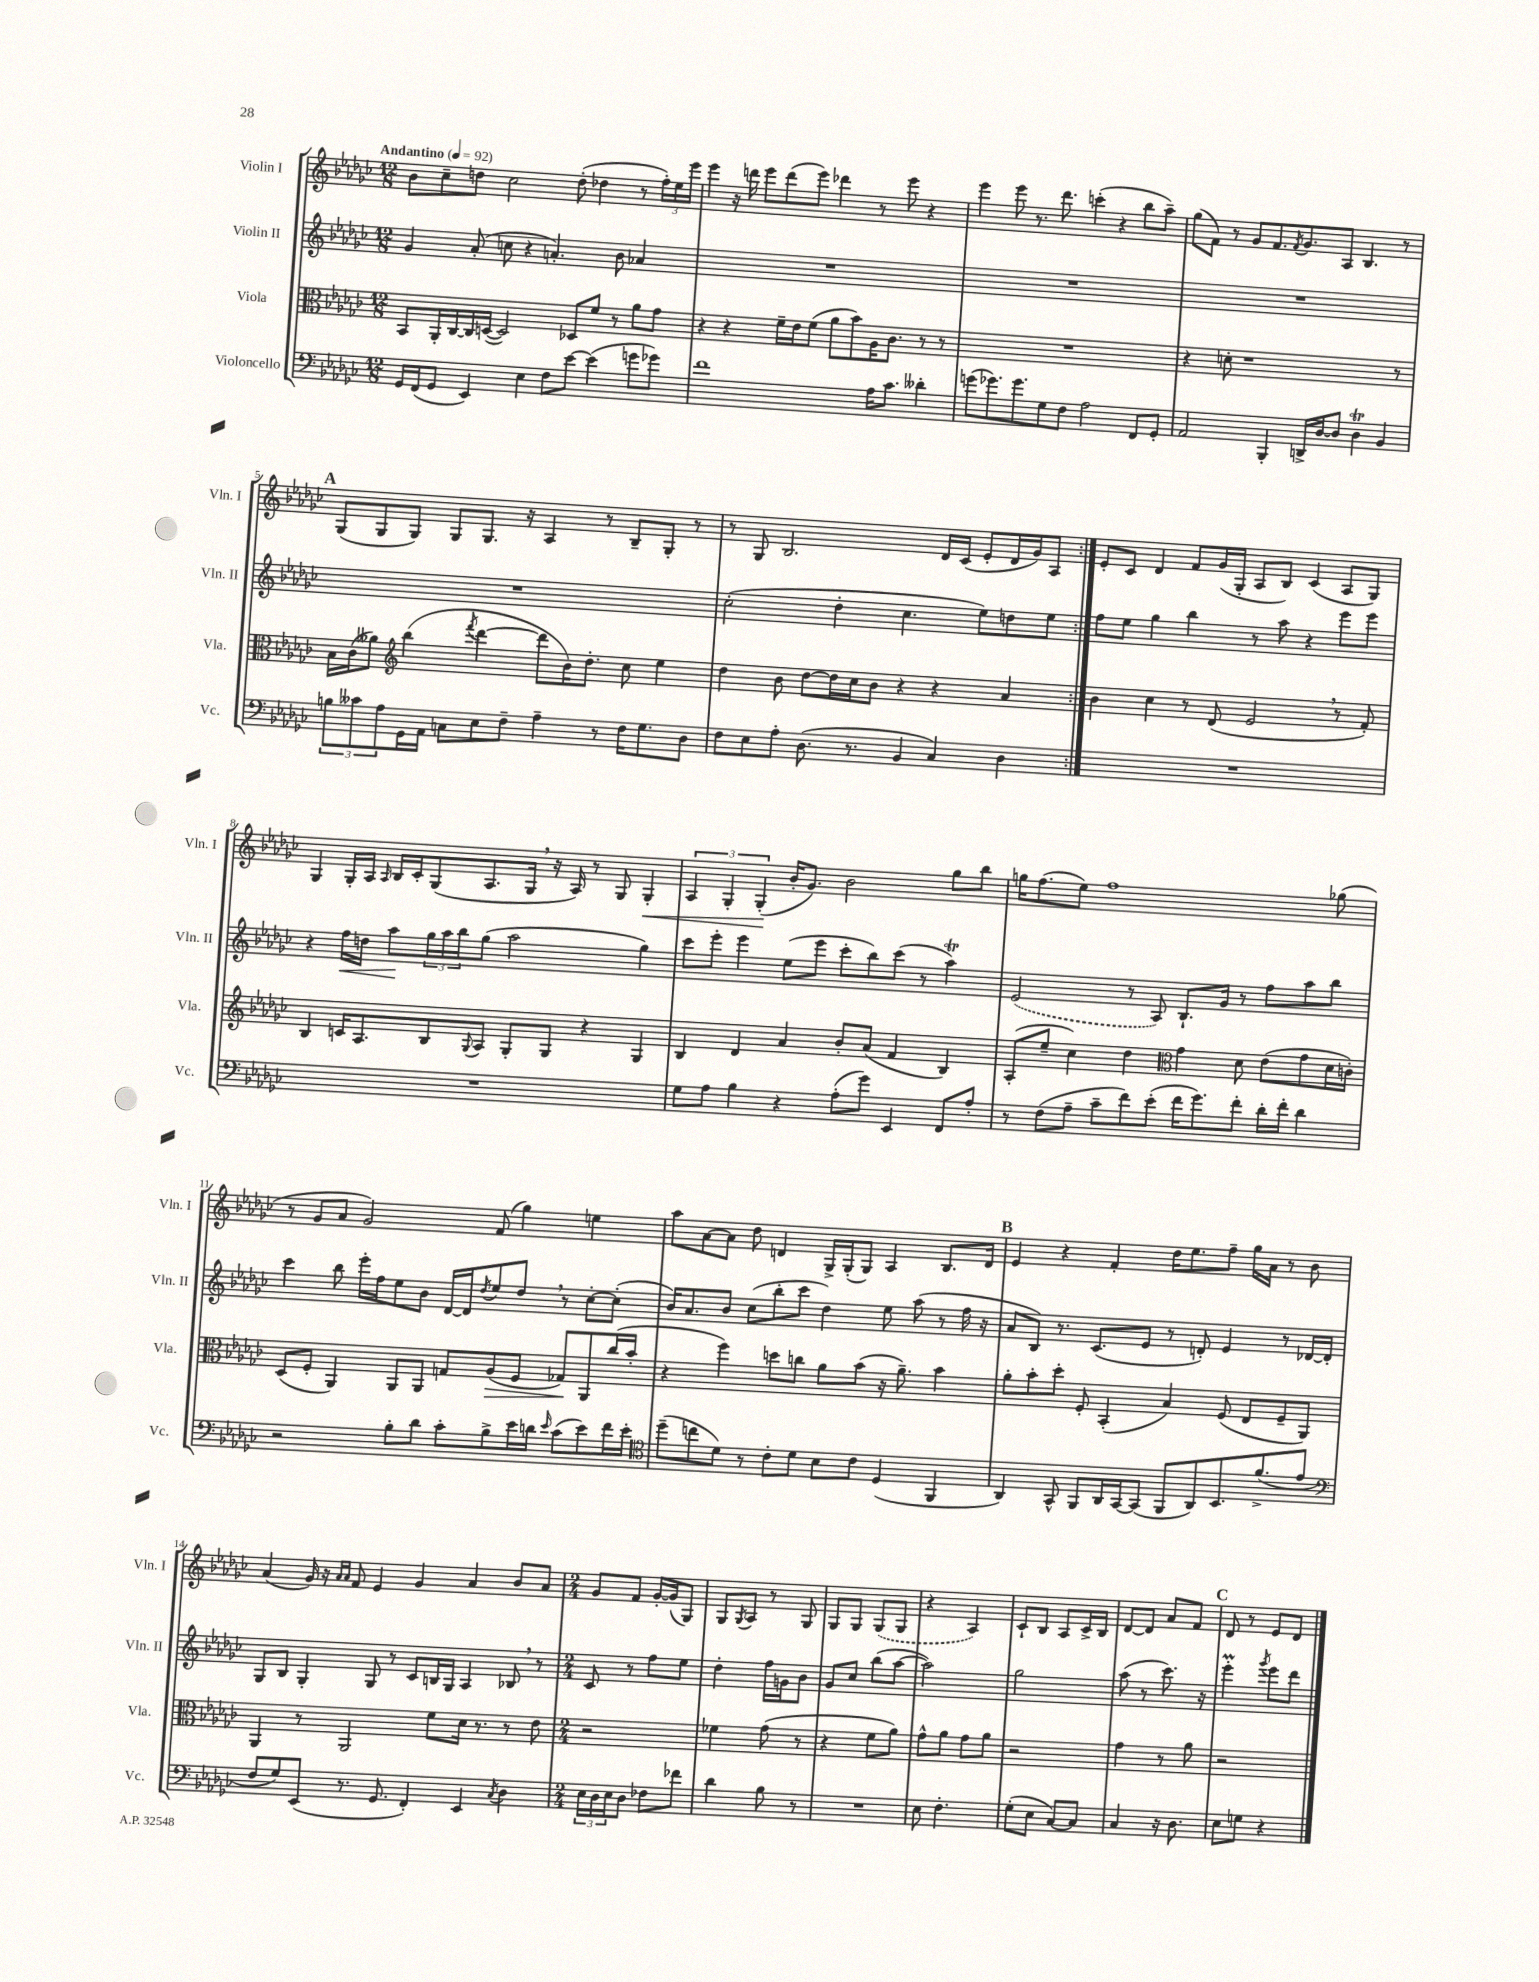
<<
\new StaffGroup <<
\new Staff = "s0" \with { instrumentName = "Violin I" shortInstrumentName = "Vln. I" } {
    \clef treble \key ges \major \numericTimeSignature \time 12/8 \tempo "Andantino" 4 = 92
    \repeat volta 2 { bes'8 ces''8-- d''8 ces''2 d''8-.( des''4 r8 \tuplet 3/2 { f''16-.) ees''16 ees'''16 } |
    ees'''4 r16 d'''16 ees'''8 d'''8( ees'''8) des'''4 r8 ees'''8 r4 |
    ees'''4 ees'''8 r8. des'''8. c'''4-.( r4 bes''8 aes''8--) |
    ges''8( f'8) r8 ges'8 f'8. \acciaccatura { f'8 } ges'8. aes8 bes4. r8 |
    \mark \markup { \bold "A" } ges8( ges8 ges8) ges8 ges8. r16 aes4 r8 bes8-- ges8-. r8 |
    r8 ges8 bes2. des'16 ces'16( ees'8-. des'16 ges'16) aes8 | }
    ees'8-. ces'8 des'4 f'8 ges'16( ges16-. aes8 bes8) ces'4( aes8 ges8) |
    ges4 ges16-. aes16 \grace { aes16 } bes16 ces'16-. ges8( aes8. ges16 \breathe r16 aes16) r8 ges8 ges4-.\< |
    \tuplet 3/2 { aes4 ges4-. ges4-.\!( } bes'16-. ges'8.) bes'2 ges''8 bes''8 |
    g''16 f''8.( ees''8) f''1 ges''8( |
    r8 ges'8 aes'8 ges'2) f'8( ges''4) e''4 |
    aes''8 aes'8~ aes'8 des''8 d'4 ges16-> ges16-.( ges8) aes4 bes8. d'16 |
    \mark \markup { \bold "B" } ees'4 r4 f'4-. des''16 ees''8. f''8-- ges''16 aes'16 r8 bes'8 |
    aes'4( ges'16) r16 \grace { aes'16 aes'16 } f'8 ees'4 ges'4 aes'4 bes'8 aes'8 |
    \numericTimeSignature \time 2/4 ges'8 f'8 ges'16~-. ges'16( ges8) |
    ges8 \acciaccatura { ges8 } aes8 r8 ges8 |
    ges8 ges8 \once \slurDashed ges8( ges8 |
    r4 aes4) |
    ces'8-! bes8 aes8 ces'16-> bes16 |
    des'8~ des'8 aes'8 f'8 |
    \mark \markup { \bold "C" } des'8 r8 ees'8 des'8 \bar "|." |
}
\new Staff = "s1" \with { instrumentName = "Violin II" shortInstrumentName = "Vln. II" } {
    \clef treble \key ges \major \numericTimeSignature \time 12/8
    \repeat volta 2 { ges'4 aes'8-.( c''8 r4 a'4.-.) bes'8 aes'4 |
    R1. |
    R1. |
    R1. |
    \mark \markup { \bold "A" } R1. |
    ces''2-.( des''4-. ces''4. ees''8) d''8 ees''8 | }
    f''8 ees''8 ges''4 bes''4 r8 aes''8 r4 ees'''8 ees'''8 |
    r4 f''16\< d''16 aes''8\! \tuplet 3/2 { ges''16 aes''16 bes''16 } ges''8( aes''2 ges''4) |
    ces'''8 ees'''8-. ees'''4 ees''8( ees'''8 ces'''8-. bes''8) ces'''8( r8 aes''4\trill) |
    \once \slurDashed ees'2( r8 aes8) bes8.-! ges'16 r8 f''8 aes''8 bes''8 |
    ces'''4 bes''8 ees'''16-. f''16 ees''8 bes'8 des'16~ des'16 \acciaccatura { des''8 } ees''8 des''8 \breathe r8 ces''8~-. ces''8-.( |
    bes'16) aes'8. bes'8 ces''8( bes''8-. ces'''8 des''4) ees''8 aes''8( r8 f''16 r16 |
    \mark \markup { \bold "B" } aes'8 bes8) r8. ces'8.( ees'8 r8 d'8-.) ees'4 r8 des'16~ des'16-. |
    ges8 bes8 ges4-. ges8 r8 ces'8 b16 ges16 aes4 bes8 \breathe r8 |
    \numericTimeSignature \time 2/4 ces'8 r8 f''8 ees''8 |
    des''4-. f''16 g'16 bes'8 |
    ges'8 ces''8 bes''8( aes''8~ |
    aes''2) |
    ges''2 |
    aes''8( r8 ces'''8.) r16 |
    \mark \markup { \bold "C" } ees'''4-.\prall \acciaccatura { ges'''8 } ees'''8 des'''8 \bar "|." |
}
\new Staff = "s2" \with { instrumentName = "Viola" shortInstrumentName = "Vla." } {
    \clef alto \key ges \major \numericTimeSignature \time 12/8
    \repeat volta 2 { bes,8 aes,16-. ces16~ ces16 d16~( d2) des8 f'8 r8 aes'8 ges'8 |
    r4 r4 f'16-- ees'16 f'8( aes'8 bes'8) aes16 ces'8. r8 r8 |
    R1. |
    r4 d'8-. r1 r8 |
    \mark \markup { \bold "A" } bes16 ces'16( aeses'8) \clef treble bes''4( \acciaccatura { f'''8 } des'''4~ des'''8 bes'16) des''8.-. ces''8 ees''4 |
    des''4 bes'8 des''8~ des''16 ces''16 bes'8 r4 r4 aes'4 | }
    bes'4 ces''4 r8 des'8( ees'2 \breathe r8 f'8-.) |
    bes4 c'16 aes8. bes8 \appoggiatura { ges8 } aes8 ges8-. ges8 r4 ges4 |
    bes4 des'4 aes'4 bes'8-. aes'8( f'4 bes4) |
    aes8-.( ees''8-- ces''4) des''4 \clef alto ges'4 des'8 ees'8( ges'8 des'16 c'16-.) |
    des8( f8-. aes,4) aes,8 aes,8 g8 aes8\>( f8 ges8\!) aes,8 ces''16( bes'16-. |
    r4 f''4) d''8 c''8 aes'8 bes'8( r16 aes'8.--) bes'4 |
    \mark \markup { \bold "B" } aes'8-. bes'8-. des''8-. f8-. bes,4-.( bes4) f8( ees8 f8-- aes,8) |
    aes,4 r8 aes,2 f'8 des'16 r8. r8 ees'8 |
    \numericTimeSignature \time 2/4 r2 |
    fes'4 ges'8( r8 |
    r4 f'8 aes'8) |
    ges'8-^ aes'8 ges'8 aes'8 |
    r2 |
    ges'4 r8 aes'8 |
    \mark \markup { \bold "C" } r2 \bar "|." |
}
\new Staff = "s3" \with { instrumentName = "Violoncello" shortInstrumentName = "Vc." } {
    \clef bass \key ges \major \numericTimeSignature \time 12/8
    \repeat volta 2 { ges,16 f,16( ges,8 ees,4) ees4 f8 ees'8~ ees'4( g'8 ges'8) |
    f'1 aes16 ces'8. deses'4-. |
    g'8( ges'8.) ges'8. ges8 f8 aes2 f,8 ges,8-. |
    aes,2 bes,,4-. d,16-> des16~ des8 des4\trill bes,4 |
    \mark \markup { \bold "A" } \tuplet 3/2 { b8 ceses'8 aes8 } ges,16 aes,16 c8 ees8 f8-- aes4-- r8 f16 ges8. des8 |
    f8 ees8 aes8-. des8.( r8. bes,4 ces4) des4 | }
    R1. |
    R1. |
    ges8 aes8 bes4 r4 aes8-.( ges'8) ees,4 f,8 aes8-. |
    r8 f8( aes8-- ces'8-- f'8) ees'8-.( f'16 ges'8.) f'8-. des'16-. f'16-. des'4 |
    r2 bes8-. des'8 ces'8-. bes8-> ees'16 d'16 \grace { ees'16 } ces'8( ees'8) f'16 ees'16-. |
    \clef tenor des''8--( c''8 des'8) r8 ces'8-. des'8 bes8 ces'8 des4( f,4 |
    \mark \markup { \bold "B" } aes,4) ges,8-^ f,8 aes,16 ges,16~ ges,8( f,8 aes,8) bes,8. f'8.->( ees'8 |
    \clef bass f8 ges8) ees,8( r8. ges,8. f,4-.) ees,4 \acciaccatura { ces8 } des4 |
    \numericTimeSignature \time 2/4 \tuplet 3/2 { ees16 des16 ees16 } des8 fes8 fes'8 |
    des'4 bes8 r8 |
    R2 |
    ees8 f4.-. |
    ges8-.( ees8 ces8~) ces8 |
    ces4 r16 des8. |
    \mark \markup { \bold "C" } ees8 g8 r4 \bar "|." |
}
>>
>>
